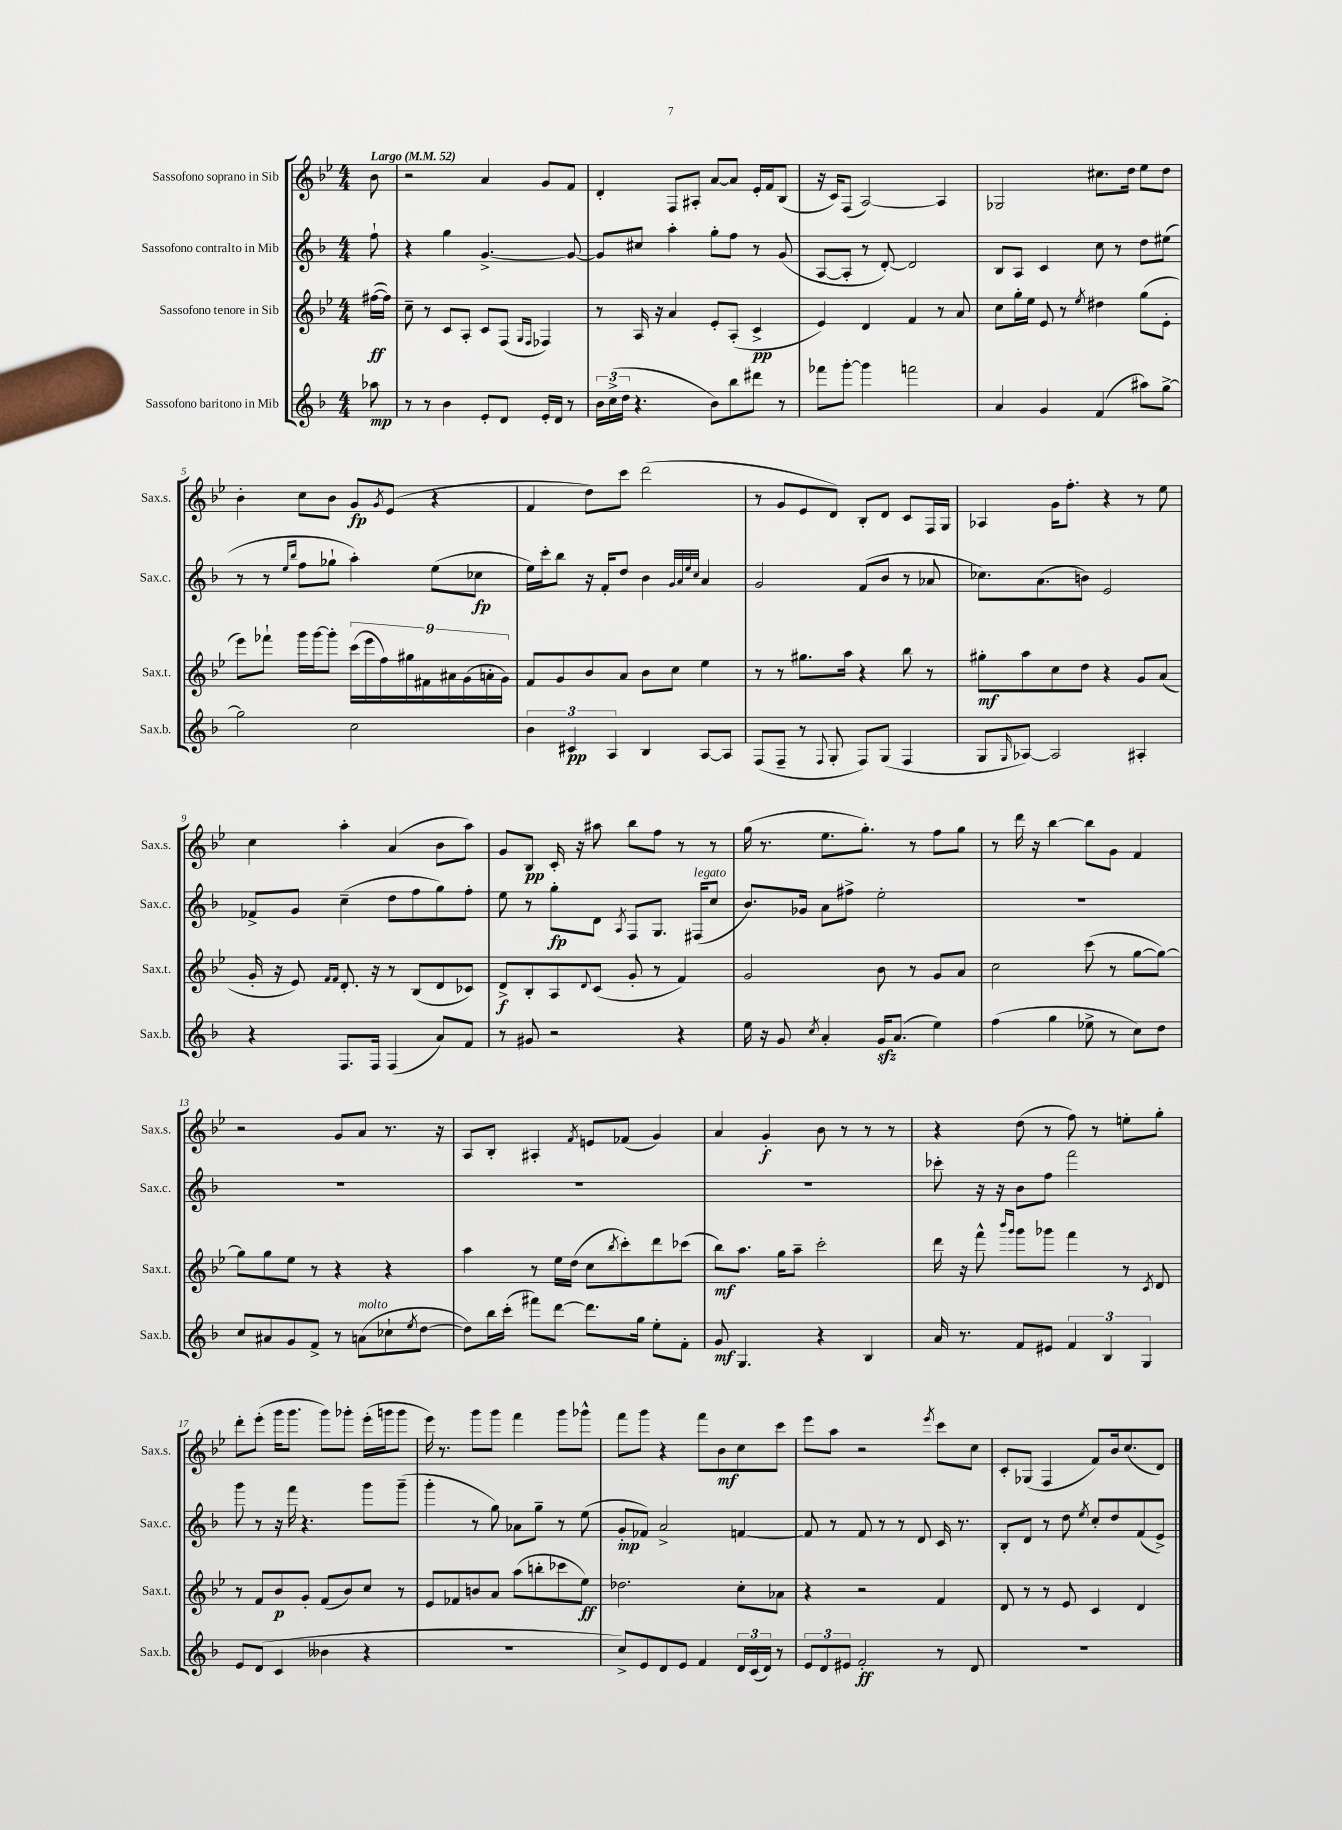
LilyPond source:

<<
\new StaffGroup <<
\new Staff = "s0" \with { instrumentName = "Sassofono soprano in Sib" shortInstrumentName = "Sax.s." } {
    \clef treble \key bes \major \numericTimeSignature \time 4/4 \partial 8 \tempo "Largo" 4 = 52
    bes'8 |
    r2 a'4 g'8 f'8 |
    d'4-. f8 ais8-. a'8~ a'8 ees'16-. f'16 bes8( |
    r16 c'16) f8( a2~) a4 |
    ges2 cis''8. d''16 ees''8 d''8 |
    bes'4-. c''8 bes'8 g'8\fp \acciaccatura { g'8 } ees'8( r4 |
    f'4 d''8) c'''8 d'''2( |
    r8 g'8 ees'8 d'8) bes8-. d'8 c'8 f16 g16 |
    aes4 g'16 f''8.-. r4 r8 ees''8 |
    c''4 a''4-. a'4( bes'8 a''8) |
    g'8 bes8\pp c'16-. r16 ais''8 bes''8 f''8 r8 r8 |
    g''16( r8. ees''8. g''8.-.) r8 f''8 g''8 |
    r8 d'''16 r16 bes''4~ bes''8 g'8 f'4 |
    r2 g'8 a'8 r8. r16 |
    a8 bes8-. ais4-. \acciaccatura { f'8 } e'8 fes'8( g'4) |
    a'4 g'4-.\f bes'8 r8 r8 r8 |
    r4 d''8( r8 f''8) r8 e''8-. g''8-. |
    d'''8-. ees'''8-.( g'''16 g'''8. g'''8) ges'''8-. ees'''16-.( g'''16 g'''8 |
    ees'''16) r8. g'''8 g'''8 f'''4 g'''8 ges'''8-^ |
    f'''8 g'''8 r4 f'''8 bes'8\mf c''8 c'''8 |
    ees'''8 a''8 r2 \acciaccatura { ees'''8 } c'''8 c''8 |
    c'8-. ges8( f4 f'8) bes'16 c''8.( d'8) \bar "|." |
}
\new Staff = "s1" \with { instrumentName = "Sassofono contralto in Mib" shortInstrumentName = "Sax.c." } {
    \clef treble \key f \major \numericTimeSignature \time 4/4 \partial 8
    f''8-! |
    r4 g''4 g'4.~-> g'8~ |
    g'8 cis''8 a''4-. g''8-. f''8 r8 g'8( |
    a8~ a8-. r8 d'8~-.) d'2 |
    bes8 a8 c'4 c''8 r8 d''8 eis''8( |
    r8 r8 \grace { e''16 bes''16 } f''8 ges''8-! a''4-.) e''8( ces''8\fp |
    e''16) c'''16-. bes''8 r16 f'16-. d''8 bes'4 \grace { g'32 a'32 e''32 c''32 } a'4 |
    g'2 f'8( bes'8 r8 aes'8 |
    ces''8.) a'8.( b'8) e'2 |
    fes'8-> g'8 c''4--( d''8 f''8 g''8) f''8-. |
    e''8 r8 g''8-.\fp d'8 \acciaccatura { a8 } f8 g8. fis16^\markup { \italic "legato" }( c''8 |
    bes'8.) ges'16 a'8 fis''8-> e''2-. |
    R1 |
    R1 |
    R1 |
    R1 |
    ces'''8-. r16 r16 bes'8 f''8 f'''2 |
    g'''8 r8 r16 f'''16 r4. g'''8 g'''8--( |
    g'''4-. r8 g''8) aes'8 g''8-- r8 e''8( |
    g'8-.\mp fes'8) a'2-> f'4~ |
    f'8 r8 f'8 r8 r8 d'8 c'16 r8. |
    bes8-. d'8 r8 d''8 \acciaccatura { e''8 } c''8-. d''8 f'8( e'8->) \bar "|." |
}
\new Staff = "s2" \with { instrumentName = "Sassofono tenore in Sib" shortInstrumentName = "Sax.t." } {
    \clef treble \key bes \major \numericTimeSignature \time 4/4 \partial 8
    fis''16~\ff( fis''16) |
    c''8-- r8 c'8 a8-. c'8 f8( \grace { g16 f16 } fes4) |
    r8 a16 r16 a'4 ees'8-. a8-.( c'4->\pp |
    ees'4) d'4 f'4 r8 a'8 |
    c''8 g''16-. ees''16 ees'8 r8 \acciaccatura { ees''8 } dis''4 g''8( ees'8-. |
    ees'''8) fes'''8-! g'''16 g'''16~ g'''8-. \tuplet 9/8 { c'''16( ees'''16 f''16) gis''16 fis'16 ais'16 g'16( a'16-. g'16) } |
    f'8 g'8 bes'8 a'8 bes'8 c''8 ees''4 |
    r8 r8 gis''8. a''16 r4 bes''8 r8 |
    gis''8-.\mf a''8 c''8 d''8 r4 g'8 a'8( |
    g'16-. r16 ees'8) \grace { f'16 f'16 } d'8.-. r16 r8 bes8( d'8 ces'8) |
    d'8->\f bes8-. a8 \appoggiatura { d'8 } c'8( g'8-. r8 f'4) |
    g'2 bes'8 r8 g'8 a'8 |
    c''2 c'''8( r8 g''8~ g''8~) |
    g''8 g''8 ees''8 r8 r4 r4 |
    a''4 r8 ees''16 d''16( c''8 \acciaccatura { bes''8 } c'''8-.) d'''8 ces'''8( |
    bes''8\mf) a''8. g''16 a''8-- c'''2-. |
    d'''16 r16 f'''8-^ \grace { bes'''16 g'''16 } g'''8 ges'''8 f'''4 r8 \acciaccatura { c'8 } d'8 |
    r8 f'8 bes'8\p g'8-. f'8( bes'8) c''8 r8 |
    ees'8 fes'8 b'8 a'8 a''8( b''8-. ces'''8 ees''8\ff) |
    des''2. c''8-. aes'8 |
    r4 r2 f'4 |
    d'8 r8 r8 ees'8 c'4 d'4 \bar "|." |
}
\new Staff = "s3" \with { instrumentName = "Sassofono baritono in Mib" shortInstrumentName = "Sax.b." } {
    \clef treble \key f \major \numericTimeSignature \time 4/4 \partial 8
    aes''8\mp |
    r8 r8 bes'4 e'8-. d'8 e'16-. d'16 r8 |
    \tuplet 3/2 { bes'16 c''16->( d''16 } r4. bes'8) bes''8 dis'''8 r8 |
    fes'''8 g'''8~-. g'''4 f'''2 |
    a'4 g'4 f'4( ais''8) g''8~-> |
    g''2 c''2 |
    \tuplet 3/2 { bes'4 cis'4\pp a4 } bes4 a8~ a8 |
    f8( f8-- r8 \appoggiatura { f8 } g8-. f8) g8( f4 |
    g8 \grace { g16 } aes8~) aes2 ais4-. |
    r4 f8. f16 f4( a'8) f'8 |
    r8 gis'8 r2 r4 |
    e''16 r16 g'8 \acciaccatura { c''8 } a'4-. g'16\sfz a'8.( e''4) |
    f''4( g''4 ees''8-> r8 c''8) d''8 |
    c''8 ais'8 g'8 f'8-> r8 a'8^\markup { \italic "molto" }( ces''8-! \acciaccatura { e''8 } d''8~ |
    d''8) bes''16 c'''16-.( fis'''8) d'''8~ d'''8. g''16 e''8-. f'8-. |
    g'8\mf g4. r4 bes4 |
    a'16 r8. f'8 eis'8 \tuplet 3/2 { f'4 bes4 g4 } |
    e'8 d'8( c'4 beses'4 r4 |
    R1 |
    c''8->) e'8 d'8 e'8 f'4 \tuplet 3/2 { d'16 c'16( d'16) } r8 |
    \tuplet 3/2 { e'8 d'8 eis'8 } f'2-.\ff r8 d'8 |
    R1 \bar "|." |
}
>>
>>
